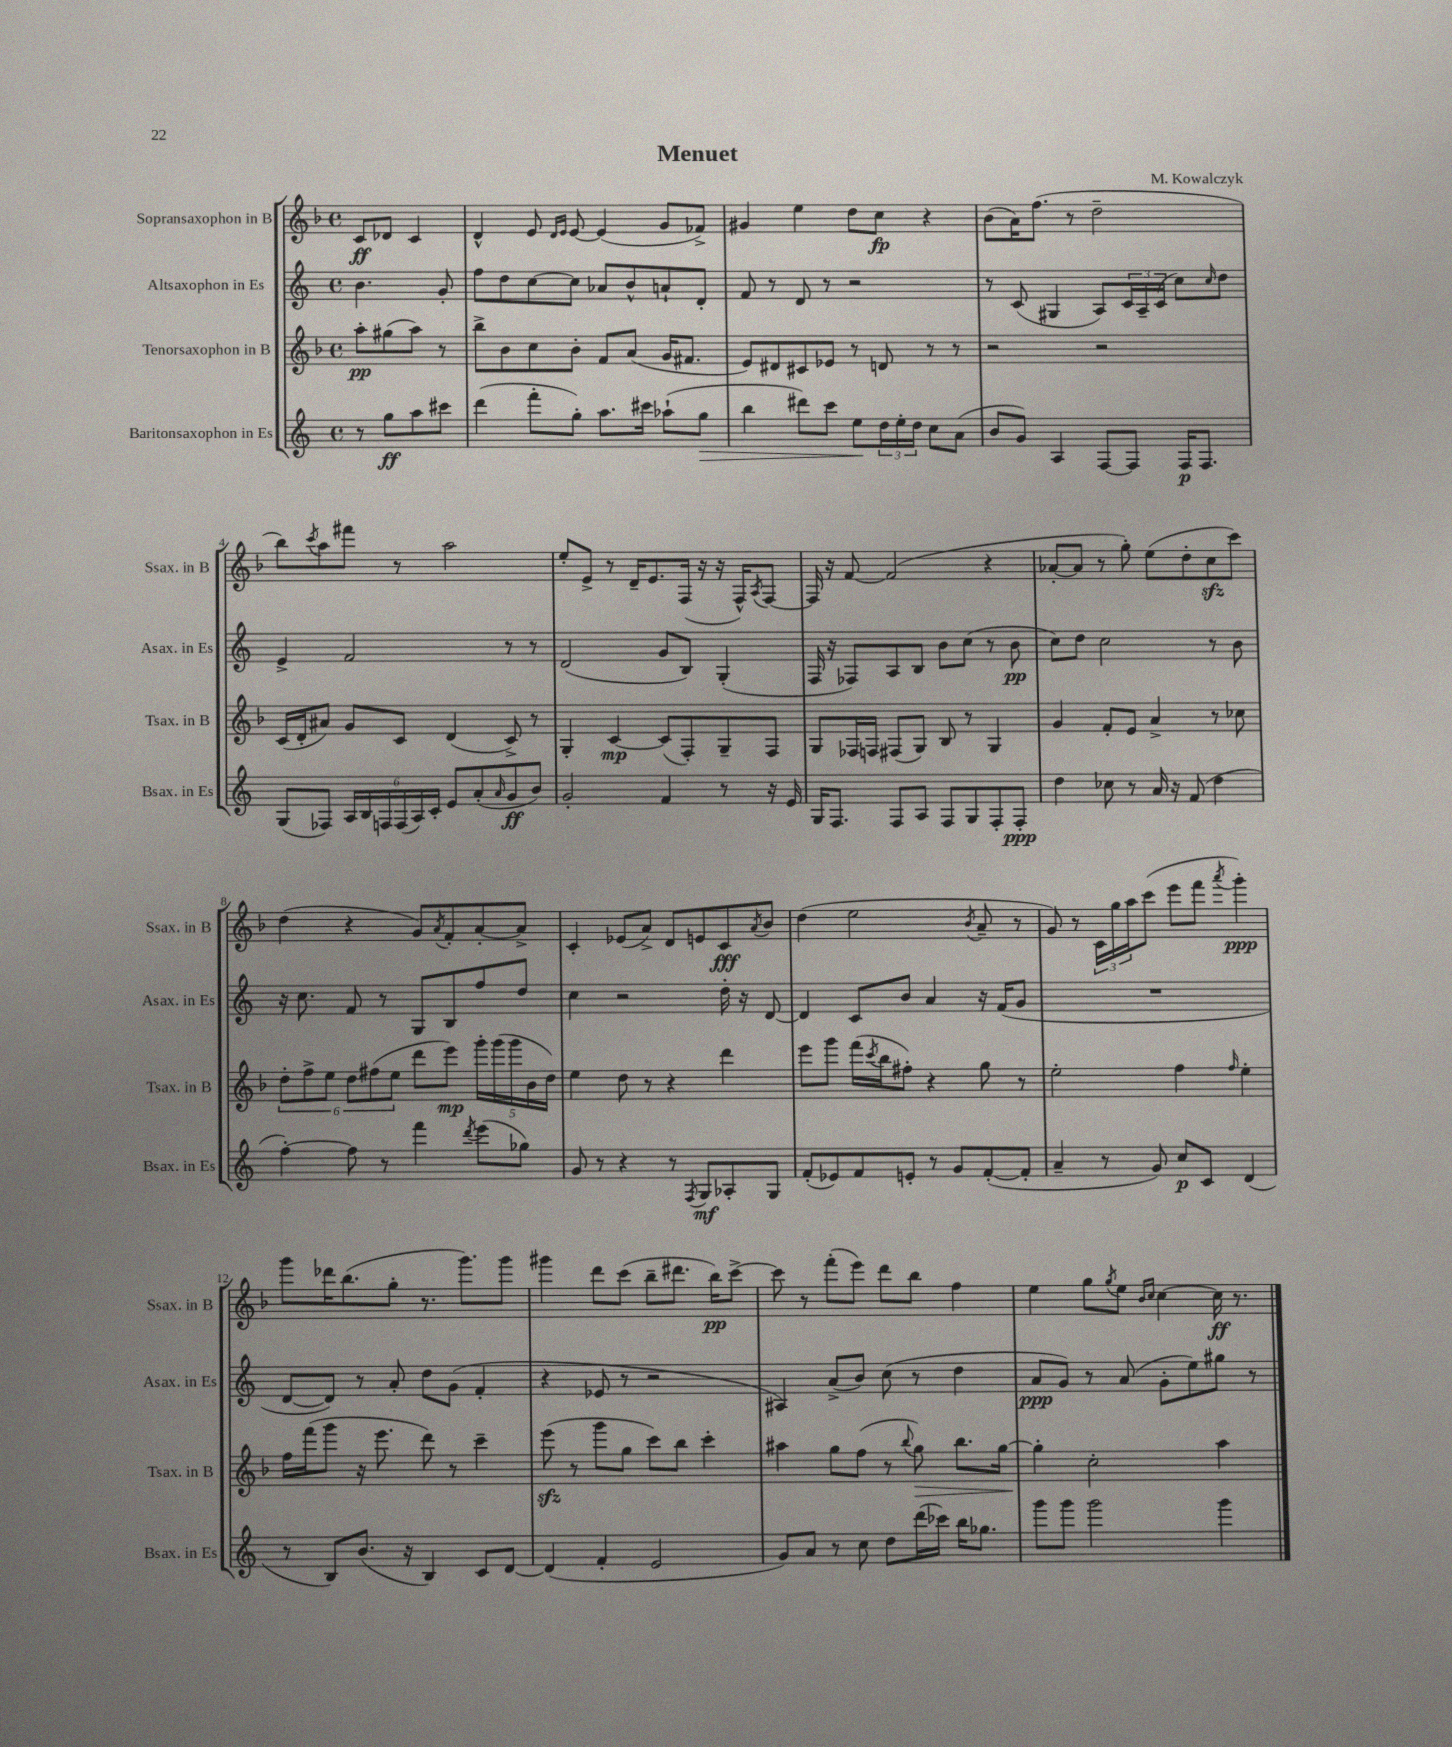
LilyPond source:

\header { title = "Menuet" composer = "M. Kowalczyk" }
<<
\new StaffGroup <<
\new Staff = "s0" \with { instrumentName = "Sopransaxophon in B" shortInstrumentName = "Ssax. in B" } {
    \clef treble \key f \major \defaultTimeSignature \time 4/4 \partial 2
    c'8\ff des'8 c'4 |
    d'4-^ e'8 \grace { d'16 e'16 } e'8~ e'4( g'8 fes'8->) |
    gis'4 e''4 d''8 c''8\fp r4 |
    bes'8( a'16) f''8.( r8 d''2-- |
    bes''8) \acciaccatura { c'''8 } a''8 fis'''8 r8 a''2 |
    e''8-. e'8-> r8 d'16-- e'8. f16( r16 r16 f16-^) \acciaccatura { a8 } f8~ |
    f16 r16 f'8~ f'2( r4 |
    aes'8~-. aes'8 r8 g''8-.) e''8( d''8-. c''8\sfz c'''8) |
    d''4( r4 g'8) \acciaccatura { a'8 } f'8-. a'8~-. a'8-> |
    c'4-. ees'8( a'8->) d'8 e'8 c'8\fff \acciaccatura { a'8 } bes'8 |
    d''4( e''2 \acciaccatura { bes'8 } a'8-- r8 |
    g'8) r8 \tuplet 3/2 { c'16 g''16 a''16 } c'''8( e'''8 f'''8 \acciaccatura { a'''8 } g'''4-.\ppp) |
    g'''8 des'''16 bes''8.( g''8-. r8. g'''8.) g'''8 |
    gis'''4 d'''8 c'''8( bes''8-- dis'''8. bes''16\pp) c'''8~-> |
    c'''8 r8 f'''8-.( e'''8) d'''8 bes''8 f''4 |
    e''4 g''8 \acciaccatura { g''8 } e''8 \grace { bes'16 c''16 } c''4~ c''16\ff r8. \bar "|." |
}
\new Staff = "s1" \with { instrumentName = "Altsaxophon in Es" shortInstrumentName = "Asax. in Es" } {
    \clef treble \key c \major \defaultTimeSignature \time 4/4 \partial 2
    b'4. g'8-. |
    f''8 d''8 c''8~ c''8 aes'8 b'8-^ a'8-! d'8-. |
    f'8 r8 d'8 r8 r2 |
    r8 c'8( gis4 a8) \tuplet 3/2 { c'16 a16-- c'16( } c''8) \grace { c''16 } d''8 |
    e'4-> f'2 r8 r8 |
    d'2( g'8 b8) g4-.( |
    f16 r16 fes8) a8 b8 b'8 c''8( r8 b'8\pp |
    c''8) d''8 c''2 r8 b'8 |
    r16 c''8. f'8 r8 g8 b8 f''8 d''8 |
    c''4 r2 d''16-. r16 d'8~ |
    d'4 c'8 b'8 a'4 r16 f'16( g'8 |
    R1 |
    d'8~ d'8) r8 a'8-. d''8 g'8( f'4-. |
    r4 ees'8 r8 r2 |
    ais4) a'8->( b'8) c''8( r8 d''4 |
    a'8\ppp g'8) r8 a'8( g'8-. e''8) gis''8 r8 \bar "|." |
}
\new Staff = "s2" \with { instrumentName = "Tenorsaxophon in B" shortInstrumentName = "Tsax. in B" } {
    \clef treble \key f \major \defaultTimeSignature \time 4/4 \partial 2
    a''8-.\pp gis''8( a''8) r8 |
    bes''8-> bes'8 c''8 bes'8-. f'8 a'8( g'16 fis'8. |
    e'8) dis'8 cis'8 ees'8 r8 d'8 r8 r8 |
    r2 r2 |
    c'16( d'16-. ais'8) g'8 c'8 d'4( c'8->) r8 |
    g4-. c'4~\mp c'8( f8-.) g8-- f8 |
    g8 fes16 f16 fis8( g8) bes8 r8 g4 |
    g'4 f'8-. e'8 a'4-> r8 ces''8 |
    \tuplet 6/4 { d''8-. f''8-> e''8 d''8 fis''8( e''8 } d'''8 e'''8\mp) \tuplet 5/4 { g'''16-. g'''16( g'''16 bes'16 d''16) } |
    e''4 d''8 r8 r4 d'''4 |
    e'''8 g'''8 f'''16( \acciaccatura { c'''8 } bes''16 fis''8-.) r4 g''8 r8 |
    e''2-. f''4 \grace { f''16 } e''4-. |
    f''16 f'''16( g'''8 r16 e'''8. d'''8) r8 c'''4-- |
    e'''8\sfz( r8 g'''8 g''8 c'''8) bes''8 c'''4-. |
    ais''4 g''8 f''8( r8 \appoggiatura { bes''8 } g''8\>) bes''8. g''16~ |
    g''4-.\! c''2-. a''4 \bar "|." |
}
\new Staff = "s3" \with { instrumentName = "Baritonsaxophon in Es" shortInstrumentName = "Bsax. in Es" } {
    \clef treble \key c \major \defaultTimeSignature \time 4/4 \partial 2
    r8 g''8\ff a''8 cis'''8 |
    d'''4( f'''8-. g''8-.) a''8. cis'''16 aes''8-!( g''8\> |
    b''4 dis'''8) c'''8 e''8\! \tuplet 3/2 { d''16 e''16-. d''16 } c''8 a'8( |
    b'8 g'8) a4 f8~ f8 f16\p f8. |
    g8( fes8) \tuplet 6/4 { a16 b16 f16 f16( a16) c'16-. } e'8 a'8-.( \grace { a'16 } g'8\ff b'8) |
    g'2-. f'4 r8 r16 e'16 |
    g16 f8. f8 a8 f8 g8 f8-. f8-.\ppp |
    d''4 ces''8 r8 a'16 r16 f'8( d''4 |
    f''4~-.) f''8 r8 f'''4 \acciaccatura { d'''8 } e'''8( ges''8) |
    g'8 r8 r4 r8 \acciaccatura { f8 } g8\mf aes8-. g8 |
    f'8-.( ees'8) f'8 e'8-. r8 g'8 f'8~-.( f'8-. |
    a'4-- r8 g'8) c''8\p c'8 d'4( |
    r8 b8) b'8.( r16 b4) c'8 d'8~ |
    d'4( f'4-. e'2 |
    g'8) a'8 r8 c''8 d''8 d'''16( ces'''16) b''16 ges''8. |
    g'''8 g'''8 g'''2 g'''4 \bar "|." |
}
>>
>>
